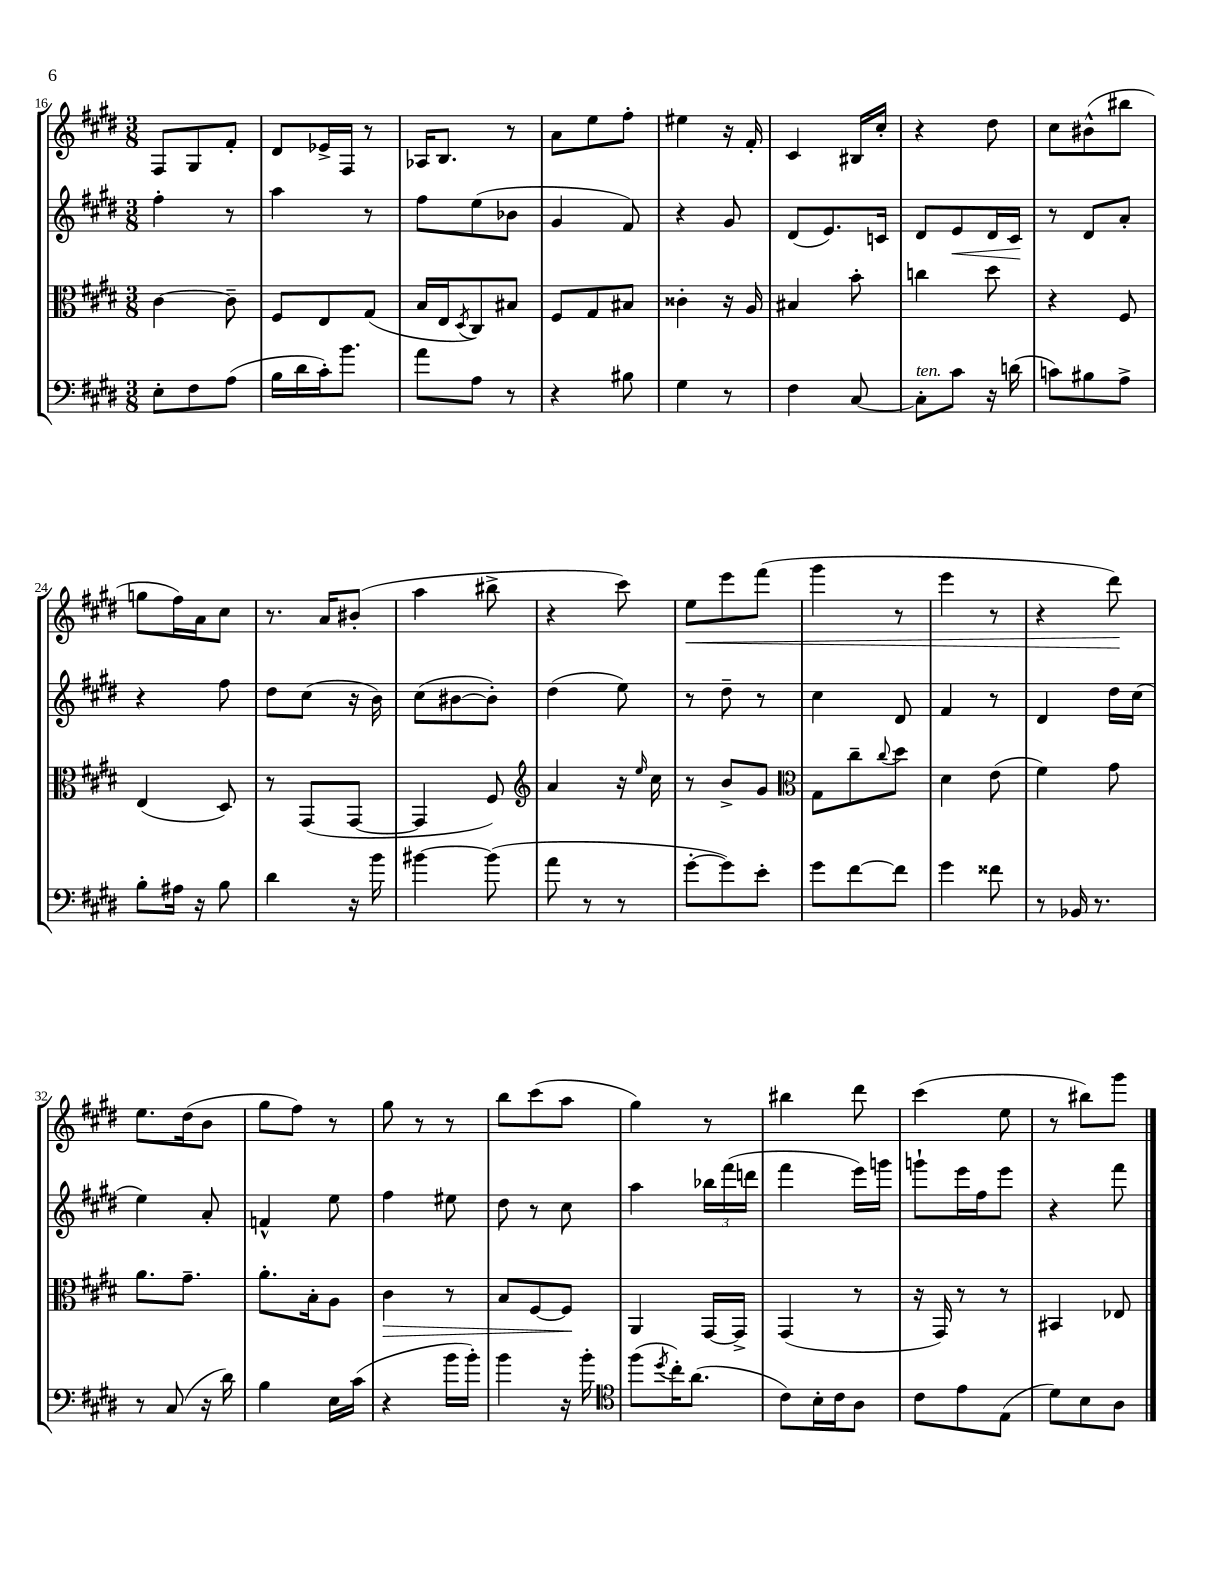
<<
\new StaffGroup <<
\new Staff = "s0" {
    \clef treble \key e \major \numericTimeSignature \time 3/8
    fis8 gis8 fis'8-. |
    dis'8 ees'16-> fis16 r8 |
    aes16 b8. r8 |
    a'8 e''8 fis''8-. |
    eis''4 r16 fis'16-. |
    cis'4 bis16 cis''16-. |
    r4 dis''8 |
    cis''8 bis'8-^( bis''8 |
    g''8 fis''16) a'16 cis''8 |
    r8. a'16 bis'8-.( |
    a''4 bis''8-> |
    r4 cis'''8) |
    e''8\< e'''8 fis'''8( |
    gis'''4 r8 |
    e'''4 r8 |
    r4 dis'''8\!) |
    e''8. dis''16( b'8 |
    gis''8 fis''8) r8 |
    gis''8 r8 r8 |
    b''8 cis'''8( a''8 |
    gis''4) r8 |
    bis''4 dis'''8 |
    cis'''4( e''8 |
    r8 bis''8) gis'''8 \bar "|." |
}
\new Staff = "s1" {
    \clef treble \key e \major \numericTimeSignature \time 3/8
    fis''4-. r8 |
    a''4 r8 |
    fis''8 e''8( bes'8 |
    gis'4 fis'8) |
    r4 gis'8 |
    dis'8( e'8.) c'16 |
    dis'8 e'8\< dis'16 cis'16\! |
    r8 dis'8 a'8-. |
    r4 fis''8 |
    dis''8 cis''8( r16 b'16) |
    cis''8( bis'8~ bis'8-.) |
    dis''4( e''8) |
    r8 dis''8-- r8 |
    cis''4 dis'8 |
    fis'4 r8 |
    dis'4 dis''16 cis''16( |
    e''4) a'8-. |
    f'4-^ e''8 |
    fis''4 eis''8 |
    dis''8 r8 cis''8 |
    a''4 \tuplet 3/2 { bes''16 fis'''16( d'''16 } |
    fis'''4 e'''16) g'''16 |
    g'''8-! e'''16 fis''16 e'''8 |
    r4 fis'''8 \bar "|." |
}
\new Staff = "s2" {
    \clef alto \key e \major \numericTimeSignature \time 3/8
    cis'4~ cis'8-- |
    fis8 e8 gis8( |
    b16 e16 \acciaccatura { dis8 } cis8) bis8 |
    fis8 gis8 bis8 |
    cisis'4-. r16 a16 |
    bis4 b'8-. |
    c''4 dis''8 |
    r4 fis8 |
    e4( dis8) |
    r8 gis,8( gis,8~ |
    gis,4 fis8) |
    \clef treble a'4 r16 \grace { e''16 } cis''16 |
    r8 b'8-> gis'8 |
    \clef alto gis8 cis''8-- \appoggiatura { cis''8 } dis''8 |
    dis'4 e'8( |
    fis'4) gis'8 |
    a'8. gis'8.-- |
    a'8.-. b16-. a8 |
    cis'4\> r8 |
    b8 fis8~ fis8\! |
    a,4 gis,16~ gis,16-> |
    gis,4( r8 |
    r16 gis,16) r8 r8 |
    bis,4 ees8 \bar "|." |
}
\new Staff = "s3" {
    \clef bass \key e \major \numericTimeSignature \time 3/8
    e8-. fis8 a8( |
    b16 dis'16 cis'16-.) b'8. |
    a'8 a8 r8 |
    r4 bis8 |
    gis4 r8 |
    fis4 cis8~ |
    cis8-.^\markup { \italic "ten." } cis'8 r16 d'16( |
    c'8) bis8 a8-> |
    b8-. ais16 r16 b8 |
    dis'4 r16 b'16 |
    bis'4~ bis'8( |
    a'8 r8 r8 |
    gis'8~-. gis'8) e'8-. |
    gis'8 fis'8~ fis'8 |
    gis'4 fisis'8 |
    r8 bes,16 r8. |
    r8 cis8( r16 dis'16) |
    b4 e16 cis'16( |
    r4 b'16 b'16-.) |
    b'4 r16 b'16-. |
    \clef tenor fis''8( \acciaccatura { dis''8 } cis''16-.) a'8.( |
    cis'8) b16-. cis'16 a8 |
    cis'8 e'8 e8( |
    dis'8) b8 a8 \bar "|." |
}
>>
>>
\layout { \context { \Score currentBarNumber = #16 } }
